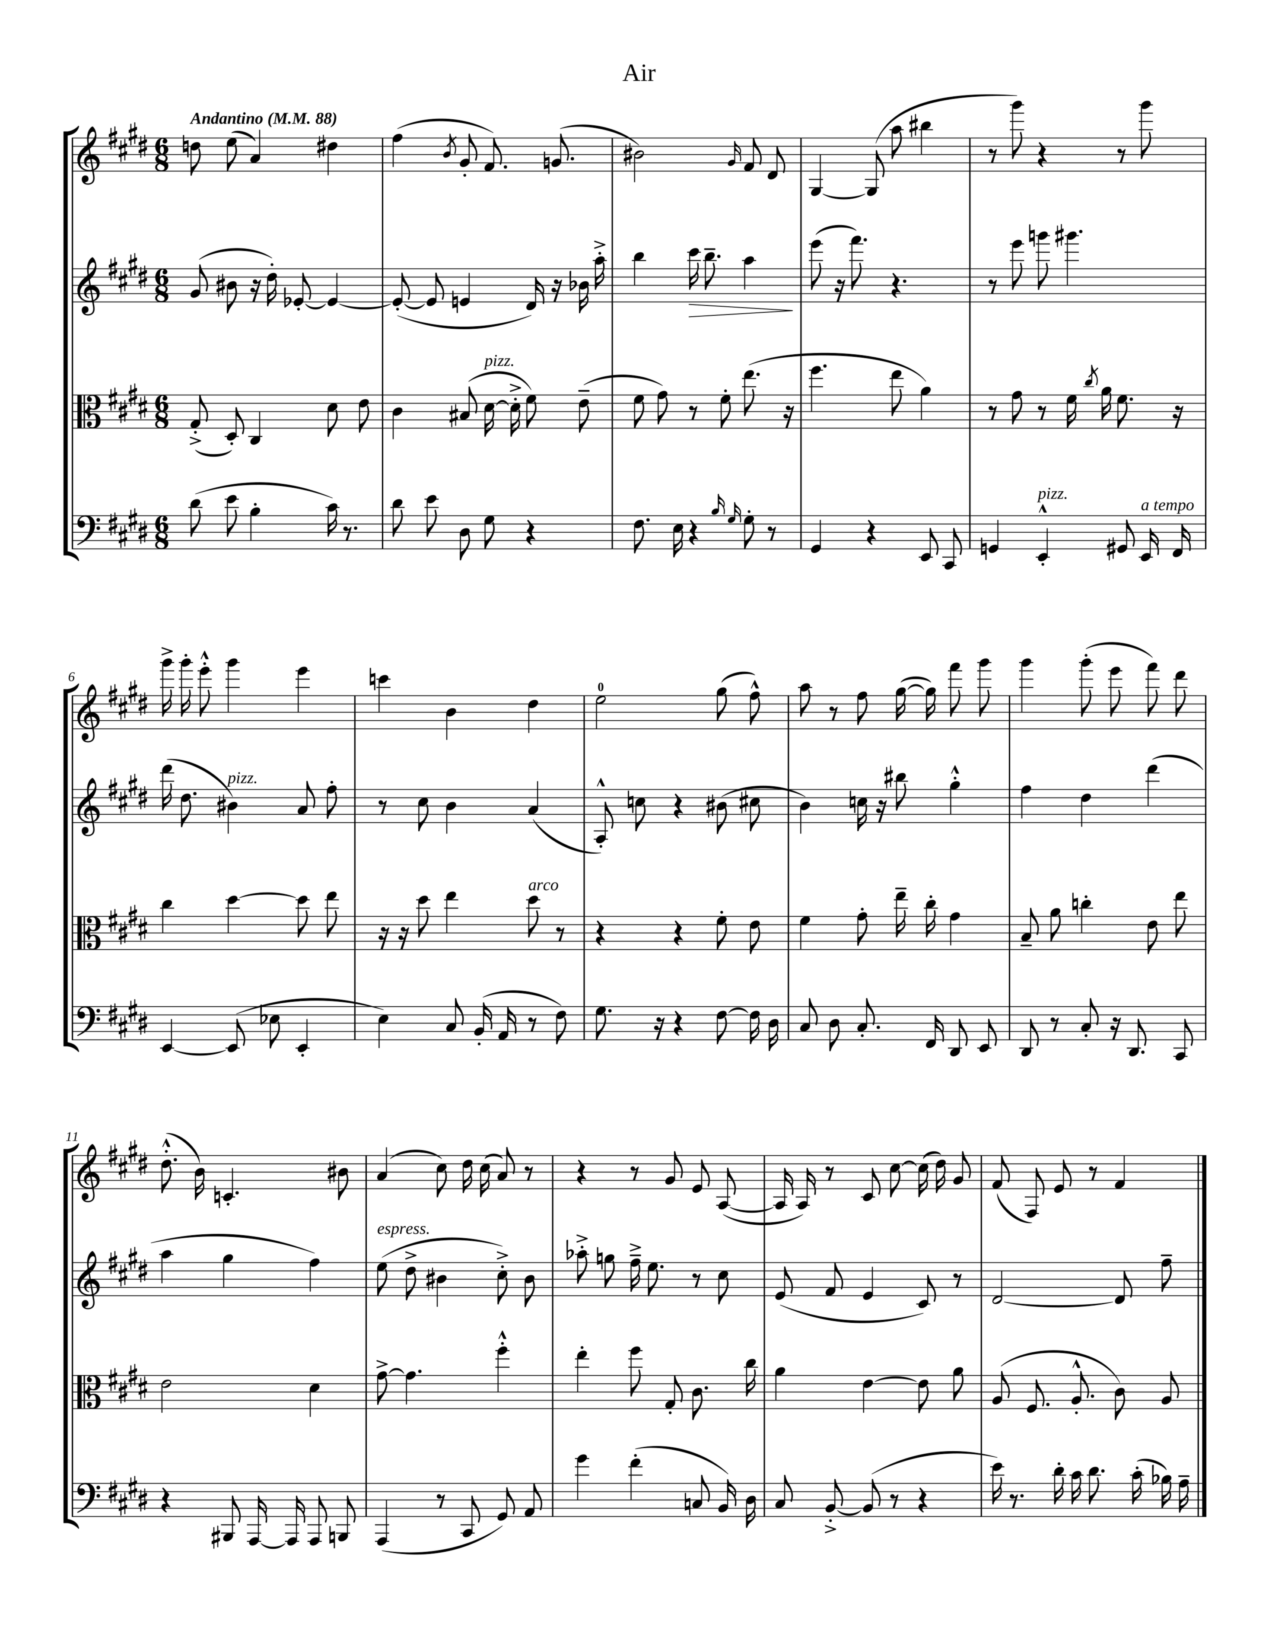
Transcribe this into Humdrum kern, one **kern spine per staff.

**kern	**kern	**kern	**dynam	**kern
*part4	*part3	*part2	*part2	*part1
*staff4	*staff3	*staff2	*staff2	*staff1
*clefF4	*clefC3	*clefG2	*	*clefG2
*k[f#c#g#d#]	*k[f#c#g#d#]	*k[f#c#g#d#]	*	*k[f#c#g#d#]
*M6/8	*M6/8	*M6/8	*	*M6/8
*MM88	*MM88	*MM88	*	*MM88
=1	=1	=1	=1	=1
!	!	!	!	!LO:TX:a:B:t=Andantino
(8d#\	(8G#'^/	(8g#/	.	8ddn\
8e\	8D#'/)	8b#X\	.	(8ee\
4B'\	4C#/	16r	.	4a/)
.	.	16dd#'\)	.	.
.	.	[8e-X'/	.	.
16c#\)	8d#\	4e-/_	.	4dd#X\
8.r	.	.	.	.
.	8e\	.	.	.
=2	=2	=2	=2	=2
8d#\	4c#\	(8e-'/_	.	(4ff#\
8e\	.	8e-/]	.	.
.	.	.	.	8qb/
8D#\	(8B#X/	4en/	.	8g#'/
!	!LO:TX:a:i:t=pizz.	!	!	!
8G#\	[16d#\	.	.	8.f#/)
.	16d#'^\]	.	.	.
4r	8f#\)	16d#/)	.	.
.	.	16r	.	(8.gn/
.	(8e~\	16b-X\	.	.
.	.	16aa'^\	.	.
=3	=3	=3	=3	=3
8.F#\	8f#\	4bb\	.	2b#X\)
.	8g#\)	.	.	.
16E\	.	.	.	.
!	!	!	!LO:HP:b	!
4r	8r	16ccc#\	>	.
.	.	8.bb~\	.	.
.	8f#'\	.	.	.
16qqB/	.	.	.	.
16qqG#/	.	.	.	16qqg#/
8G#'\	(8.ee\	4aa\	.	8f#/
8r	.	.	.	8d#/
.	16r	.	.	.
.	.	.	]	.
=4	=4	=4	=4	=4
4GG#/	4.ff#\	(8eee\	.	[4G#/
.	.	16r	.	.
.	.	8.fff#\)	.	.
4r	.	.	.	(8G#/]
.	8ee\	4.r	.	8aa\
8EE/	4a\)	.	.	4bb#X\
8CC#/	.	.	.	.
=5	=5	=5	=5	=5
4GGn/	8r	8r	.	8r
.	8g#\	8eee\	.	8ggg#\)
!LO:TX:a:i:t=pizz.	!	!	!	!
4EE'^^/	8r	8gggn\	.	4r
.	16f#\	4.ggg#X\	.	.
.	8qcc#/	.	.	.
.	16a\	.	.	.
8GG#X/	8.f#\	.	.	8r
!LO:TX:a:i:t=a tempo	!	!	!	!
16EE/	.	.	.	8ggg#\
16FF#/	16r	.	.	.
!!LO:LB:g=z
=6	=6	=6	=6	=6
[4EE/	4cc#\	(16ddd#\	.	16ggg#^\
.	.	8.dd#\	.	16ggg#'\
.	.	.	.	8eee'^^\
!	!	!LO:TX:a:i:t=pizz.	!	!
(8EE/]	[4dd#\	4b#X\)	.	4ggg#\
8E-X\	.	.	.	.
4EE'/	8dd#\]	8a/	.	4eee\
.	8ee\	8ff#'\	.	.
=7	=7	=7	=7	=7
4E\)	16r	8r	.	4cccn\
.	16r	.	.	.
.	8dd#\	8cc#\	.	.
8C#/	4ee\	4b\	.	4b\
(16BB'/	.	.	.	.
16AA/	.	.	.	.
!	!LO:TX:a:i:t=arco	!	!	!
8r	8dd#\	(4a/	.	4dd#\
8F#\)	8r	.	.	.
=8	=8	=8	=8	=8
8.G#\	4r	8A'^^/)	.	2ee\
.	.	8ccn\	.	.
16r	.	.	.	.
4r	4r	4r	.	.
[8F#\	8f#'\	(8b#X\	.	(8gg#\
16F#\]	8e\	8cc#X\	.	8ff#^^\)
16D#\	.	.	.	.
=9	=9	=9	=9	=9
8C#/	4f#\	4b\)	.	8aa\
8D#\	.	.	.	8r
8.C#'/	8g#'\	16ccn\	.	8ff#\
.	.	16r	.	.
.	16ee~\	8bb#X\	.	([16gg#\
16FF#/	16cc#'\	.	.	16gg#\])
8DD#/	4g#\	4gg#'^^\	.	8fff#\
8EE/	.	.	.	8ggg#\
=10	=10	=10	=10	=10
8DD#/	8B~/	4ff#\	.	4ggg#\
8r	8a\	.	.	.
8C#'/	4ccn'\	4dd#\	.	(8ggg#'\
16r	.	.	.	8eee\
8.DD#/	.	.	.	.
.	8e\	(4ddd#\	.	8fff#\)
8CC#/	8ee\	.	.	8ddd#\
!!LO:LB:g=z
=11	=11	=11	=11	=11
4r	2e\	4aa\	.	(8.dd#'^^\
.	.	.	.	16b\)
8BBB#X/	.	4gg#\	.	4.cn'/
[16AAA/	.	.	.	.
16AAA/]	.	.	.	.
8AAA/	4d#\	4ff#\)	.	.
8BBBn/	.	.	.	8b#X\
=12	=12	=12	=12	=12
!	!	!LO:TX:a:i:t=espress.	!	!
(4AAA/	[8g#^\	(8ee\	.	(4a/
.	4.g#\]	8dd#^\	.	.
8r	.	4b#X\	.	8cc#\)
8CC#/	.	.	.	16dd#\
.	.	.	.	(16cc#\
8GG#/)	4ff#'^^\	8cc#'^\)	.	8a/)
8AA/	.	8b#\	.	8r
=13	=13	=13	=13	=13
4g#\	4ee'\	8aa-X'^\	.	4r
.	.	8ggn\	.	.
(4f#'\	8ff#\	16ff#~^\	.	8r
.	.	8.ee\	.	.
.	8G#'/	.	.	8g#/
8Cn/	8.c#\	8r	.	8e/
16BB/)	.	8cc#\	.	([8A/
16D#\	16cc#\	.	.	.
=14	=14	=14	=14	=14
8C#/	4a\	(8e/	.	16A/]
.	.	.	.	16A/)
[8BB'^/	.	8f#/	.	8r
(8BB/]	[4e\	4e/	.	8c#/
8r	.	.	.	[8cc#\
4r	8e\]	8c#/)	.	(16cc#\]
.	.	.	.	16dd#\)
.	8a\	8r	.	8g#/
=15	=15	=15	=15	=15
16e\)	(8A/	[2d#/	.	(8f#/
8.r	.	.	.	.
.	8.F#/	.	.	8F#/)
16d#'\	.	.	.	8e/
16c#\	8.A'^^/	.	.	.
8.d#\	.	.	.	8r
.	8c#\)	8d#/]	.	4f#/
(16c#'\	.	.	.	.
16B-X\)	8A/	8ff#~\	.	.
16A~\	.	.	.	.
==	==	==	==	==
*-	*-	*-	*-	*-
